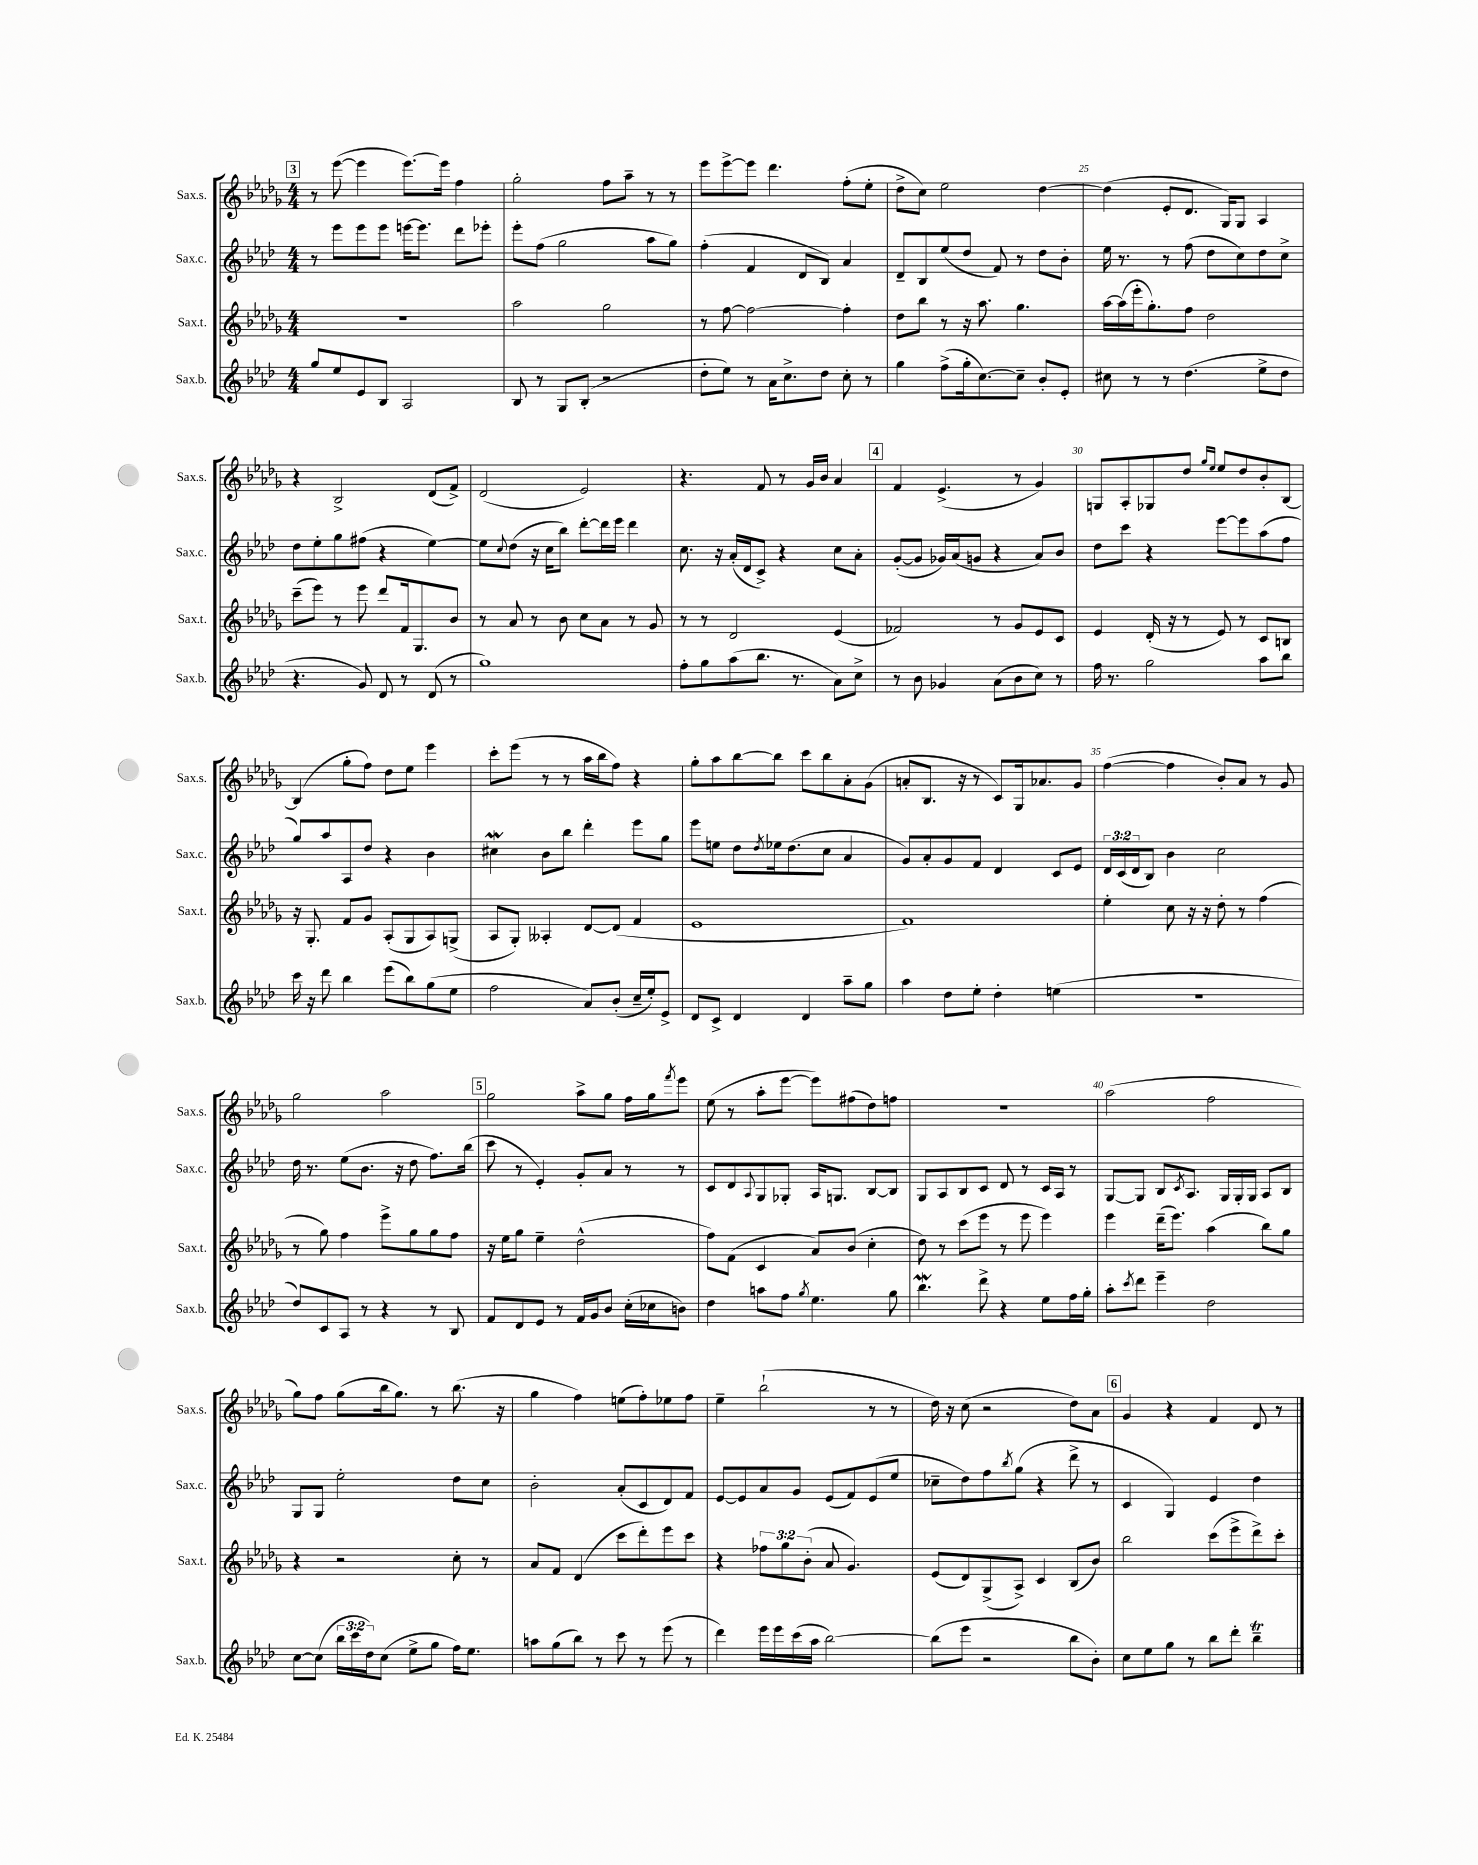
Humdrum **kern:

**kern	**kern	**kern	**kern
*part4	*part3	*part2	*part1
*staff4	*staff3	*staff2	*staff1
*I"Sax.b.	*I"Sax.t.	*I"Sax.c.	*I"Sax.s.
*I'Sax.b.	*I'Sax.t.	*I'Sax.c.	*I'Sax.s.
*clefG2	*clefG2	*clefG2	*clefG2
*k[b-e-a-d-]	*k[b-e-a-d-g-]	*k[b-e-a-d-]	*k[b-e-a-d-g-]
*M4/4	*M4/4	*M4/4	*M4/4
!!LO:REH:place=s1:t=3
=21	=21	=21	=21
8gg/L	1r	8r	8r
8ee-/	.	8eee-\L	([8eee-\
8e-/	.	8eee-\	4eee-\]
8B-/J	.	8eee-\J	.
2A-/	.	[16eeen\KL	[8.eee-\L)
.	.	8.eee\J]	.
.	.	.	16eee-\Jk]
.	.	8ddd-\L	4ff\
.	.	8eee-X'\J	.
=22	=22	=22	=22
8B-/	2aa-\	8eee-'\L	2gg-'\
8r	.	(8ff\J	.
8G/L	.	2gg\	.
(8B-'/J	.	.	.
2r	2gg-\	.	8ff\L
.	.	.	8aa-~\J
.	.	8aa-\L	8r
.	.	8gg\J)	8r
=23	=23	=23	=23
8dd-'\L	8r	(4ff'\	8eee-\L
8ee-\J)	[8ff\	.	[8eee-^\
8r	2ff\_	4f/	8eee-\J]
16a-\KL	.	.	4.ddd-\
8.cc^\	.	.	.
.	.	8d-/L	.
8dd-\J	.	8B-/J)	.
8cc'\	4ff'\]	4a-/	(8ff'\L
8r	.	.	8ee-'\J
=24	=24	=24	=24
4gg\	8dd-\L	8d-~/L	8dd-^\L
.	8bb-\J	8B-/	8cc\J)
(8ff^\L	8r	(8ee-/	2ee-\
16gg'\k	16r	8dd-/J	.
[8.cc\)	8.aa-\	.	.
.	.	8f/)	.
8cc~\J]	4.gg-\	8r	.
8b-'/L	.	8dd-\L	[4dd-\
8e-'/J	.	8b-'\J	.
=25	=25	=25	=25
8cc#X\	[16aa-\LL	16ee-\	(4dd-\]
.	(16aa-\]	8.r	.
8r	16eee-'\J	.	.
.	8.gg-'\)	.	.
8r	.	8r	8e-'/L
(4.dd-\	8ff\J	(8ff\	8.d-/J
.	2dd-\	8dd-\L	.
.	.	.	16G-/KL)
.	.	8cc\)	8G-/J
8ee-^\L	.	8dd-\	4A-/
8dd-\J	.	8cc^\J	.
!!LO:LB:g=z
=26	=26	=26	=26
4.r	(8ccc~\L	8dd-\L	4r
.	8eee-\J)	8ee-'\	.
.	8r	8gg\	2B-^/
8g/)	8eee-\	(8ff#X\J	.
8d-/	8ddd-/L	4r	.
8r	16f/k	.	.
.	8.G-/	.	.
(8d-/	.	[4ee-\)	(8d-/L
8r	8b-/J	.	8f^/J)
=27	=27	=27	=27
1gg)	8r	8ee-\L]	(2d-/
.	.	8qqcc/	.
.	8a-/	(8dd-\J	.
.	8r	16r	.
.	.	16cc\KL	.
.	8b-\	8bb-\J)	.
.	8cc\L	[8ddd-'\L	2e-/)
.	8a-\J	16ddd-\L]	.
.	.	16eee-\JJ	.
.	8r	4ddd-\	.
.	8g-/	.	.
=28	=28	=28	=28
8ff'\L	8r	8.cc\	4.r
8gg\	8r	.	.
.	.	16r	.
(8aa-\	2d-/	(16a-'/LL	.
.	.	16d-/J	.
8.bb-\J	.	8c^/J)	8f/
.	.	4r	8r
8.r	.	.	.
.	.	.	16g-/LL
.	.	.	16b-/JJ
8a-\L)	(4e-/	8cc\L	4a-/
8cc^\J	.	8a-'\J	.
!!LO:REH:place=s1:t=4
=29	=29	=29	=29
8r	2f-X/)	([8g'/L	4f/
8b-\	.	8g/J]	.
4g-X/	.	16g-X/LL)	(4.e-^/
.	.	(16a-/J	.
.	.	8gn/J	.
(8a-\L	8r	4r	.
8b-\	8g-/L	.	8r
8cc\J)	8e-/	8a-/L)	4g-/)
8r	8c/J	8b-/J	.
=30	=30	=30	=30
16ff\	4e-/	8dd-\L	8Gn/L
8.r	.	.	.
.	.	8ccc\J	8A-'/
2gg\	(16d-'/	4r	8G-X/
.	16r	.	.
.	8r	.	8dd-/J
.	.	.	16qqgg-/LL
.	.	.	16qqee-/JJ
.	8e-/)	[8eee-\L	8ee-/L
.	8r	8eee-\]	8dd-/
8aa-\L	8c/L	(8aa-\	8b-'/
8bb-\J	8Bn/J	8ff\J	[8B-/J
!!LO:LB:g=z
=31	=31	=31	=31
16ccc\	16r	8gg/L)	(4B-/]
16r	8.G-'/	.	.
8ddd-\	.	8aa-/	.
4bb-\	8f/L	8A-/	8gg-'\L
.	8g-/J	8dd-/J	8ff\J)
(8eee-\L	(8A-'/L	4r	8dd-\L
8bb-\)	8G-/	.	8ee-\J
(8gg\	8A-/)	4b-\	4eee-\
8ee-\J	(8Gn^/J	.	.
=32	=32	=32	=32
2ff\	8A-/L	4cc#XW\	8ccc'\L
.	8G-'/J)	.	(8eee-\J
.	4A--X'/	8b-\L	8r
.	.	8bb-\J	8r
8a-/L)	[8d-/L	4ddd-'\	16aa-\LL
.	.	.	16bb-\J
(8b-'/J	(8d-/J]	.	8ff\J)
16cc~/LL	4f/	8eee-\L	4r
16ee-'/J)	.	.	.
8e-^/J	.	8gg\J	.
=33	=33	=33	=33
8d-/L	1e-	8eee-\L	8gg-'\L
8c^/J	.	8een\J	8aa-\
4d-/	.	8dd-\L	[8bb-\
.	.	8qdd-/	.
.	.	16ee-X\k	8bb-\J]
.	.	(8.dd-\	.
4d-/	.	.	8ccc\L
.	.	8cc\J	8bb-\
8aa-~\L	.	4a-/	8a-'\
8gg\J	.	.	(8g-\J
=34	=34	=34	=34
4aa-\	1f)	8g/L)	8an'/L
.	.	8a-'/	8.B-/J
8dd-\L	.	8g/	.
.	.	.	16r
8ee-'\J	.	8f/J	8r
4dd-'\	.	4d-/	8c/L)
.	.	.	16G-/k
.	.	.	8.a-X/
(4een\	.	8c/L	.
.	.	8e-/J	8g-/J
=35	=35	=35	=35
1r	4ee-'\	24d-/LL	([4ff\
.	.	(24c/	.
.	.	24d-/J	.
.	.	8B-/J)	.
.	8cc\	4b-\	4ff\]
.	16r	.	.
.	16r	.	.
.	8dd-'\	2cc\	8b-'/L)
.	8r	.	8a-/J
.	(4ff\	.	8r
.	.	.	8g-/
!!LO:LB:g=z
=36	=36	=36	=36
8dd-/L)	8r	16dd-\	2gg-\
.	.	8.r	.
8c/	8gg-\)	.	.
8A-/J	4ff\	(8ee-\L	.
8r	.	8.b-\J	.
4r	8eee-^\L	.	2aa-\
.	.	16r	.
.	8gg-\	8dd-\	.
8r	8gg-\	8.ff\L)	.
8B-/	8ff\J	.	.
.	.	(16bb-\Jk	.
!!LO:REH:place=s1:t=5
=37	=37	=37	=37
8f/L	16r	8ccc\	2gg-\
.	16ee-\KL	.	.
8d-/	8gg-\J	8r	.
8e-/J	4ee-~\	4e-'/)	.
8r	.	.	.
16f/LL	(2dd-^^\	8g'/L	8aa-^\L
16g/J	.	.	.
8b-/J	.	8a-/J	8gg-\J
(16cc'\LL	.	8r	16ff\LL
16cc-X\J	.	.	16gg-\J
.	.	.	8qfff/
8bn\J)	.	8r	8eee-\J
=38	=38	=38	=38
4dd-\	8ff\L)	8c/L	(8ee-\
.	(8f\J	8d-/	8r
.	.	8qqA-/	.
8aan\L	4c/	8G/	8aa-'\L
8ff\J	.	8G-X'/J	[8eee-\J
8qgg/	.	.	.
4.ee-\	8a-/L)	16A-/KL	8eee-\L])
.	.	8.Gn/J	.
.	(8b-/J	.	(8ff#X\
.	4cc'\	[8B-/L	8dd-\)
8gg\	.	8B-/J]	8ffn\J
=39	=39	=39	=39
4.bb-W\	8dd-\)	8G/L	1r
.	8r	8A-/	.
.	(8ccc\L	8B-/	.
8ddd-^\	8eee-\J	8c/J	.
4r	8r	8d-/	.
.	8eee-\	8r	.
8ee-\L	4eee-\)	16c/LL	.
.	.	16A-/JJ	.
16ff\L	.	8r	.
16gg'\JJ	.	.	.
=40	=40	=40	=40
8aa-'\L	4eee-\	[8G/L	(2aa-\
8qccc/	.	.	.
8ddd-\J	.	8G/J]	.
4eee-~\	(16ddd-~\KL	8B-/L	.
.	8.eee-\J)	.	.
.	.	8qc/	.
.	.	8.A-/J	.
2dd-\	(4aa-\	.	2ff\
.	.	16G/LL	.
.	.	16G'/	.
.	.	16G/JJ	.
.	8bb-\L)	8A-/L	.
.	8gg-\J	8B-/J	.
!!LO:LB:g=z
=41	=41	=41	=41
[8cc\L	4r	8G/L	8gg-\L)
(8cc\J]	.	8G/J	8ff\J
24bb-\LL	2r	2ee-'\	(8gg-\L
24ccc\	.	.	.
24dd-\J)	.	.	.
(8cc\J	.	.	16bb-\k
.	.	.	8.gg-\J)
8ee-^\L	.	.	.
8gg\J	.	.	8r
16ff\KL)	8cc'\	8dd-\L	(8.bb-\
8.ee-\J	.	.	.
.	8r	8cc\J	.
.	.	.	16r
=42	=42	=42	=42
8aan\L	8a-/L	2b-'\	4gg-\
(8gg\	8f/J	.	.
8bb-\J)	(4d-/	.	4ff\)
8r	.	.	.
8ccc\	8ccc\L	(8a-'/L	(8een\L
8r	8ddd-'\)	8c/	8ff'\)
(8eee-\	8eee-\	8d-/)	8ee-X\
8r	8ccc\J	8f/J	8ff\J
=43	=43	=43	=43
4ddd-\)	4r	[8e-/L	4ee-~\
.	.	8e-/]	.
16eee-\LL	12ff-X\L	8a-/	(2bb-`\
16eee-\	.	.	.
.	12gg-\	.	.
(16ccc\	.	8g/J	.
.	(12b-'\J	.	.
16aa-\JJ	.	.	.
[2bb-\)	8a-/	(8e-/L	.
.	4.g-/)	8f/)	.
.	.	(8e-/	8r
.	.	8ee-/J	8r
=44	=44	=44	=44
(8bb-\L]	(8e-/L	8cc-X~\L	16dd-\)
.	.	.	16r
8eee-\J	8d-/)	8dd-\)	(8cc\
2r	(8G-^/	8ff\	2r
.	.	8qbb-/	.
.	8A-^/J)	(8gg\J	.
.	4c/	4r	.
8bb-\L	(8B-/L	8ddd-^\	8dd-\L)
8b-'\J)	8b-/J)	8r	8a-\J
!!LO:REH:place=s1:t=6
=45	=45	=45	=45
8cc\L	2bb-\	4c/	4g-/
8ee-\	.	.	.
8gg\J	.	4G/)	4r
8r	.	.	.
8bb-\L	(8ccc\L	4e-/	4f/
8ddd-'\J	8eee-^\	.	.
4bb-T~\	8ddd-^\)	4dd-\	8d-/
.	8ccc'\J	.	8r
==	==	==	==
*-	*-	*-	*-
